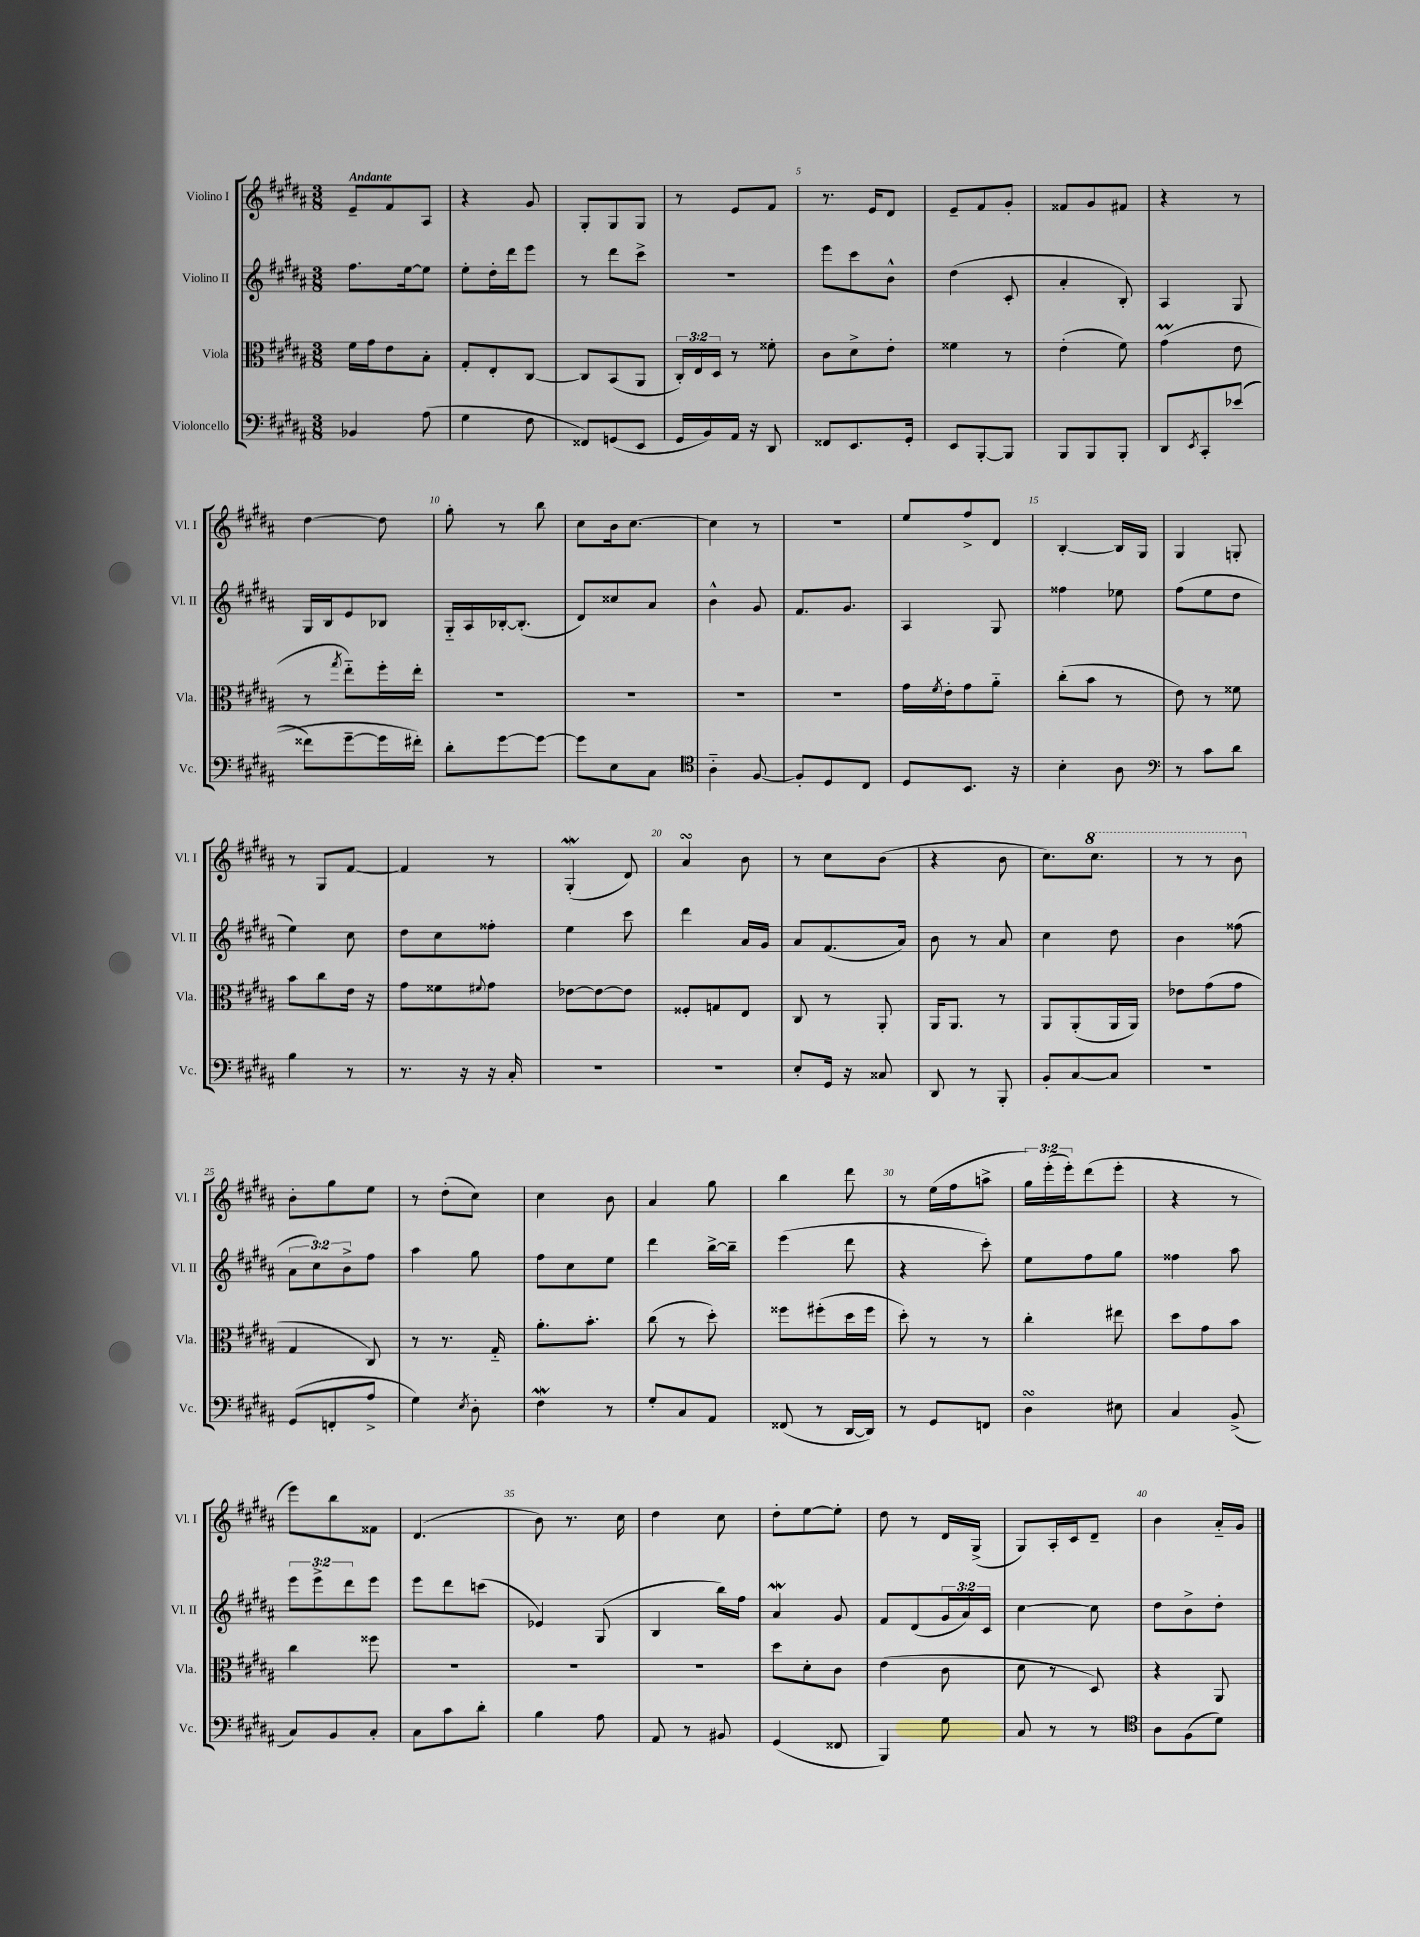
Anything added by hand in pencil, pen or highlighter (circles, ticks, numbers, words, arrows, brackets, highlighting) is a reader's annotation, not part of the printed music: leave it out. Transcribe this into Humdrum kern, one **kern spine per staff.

**kern	**kern	**kern	**kern
*staff4	*staff3	*staff2	*staff1
*clefF4	*clefC3	*clefG2	*clefG2
*k[f#c#g#d#a#]	*k[f#c#g#d#a#]	*k[f#c#g#d#a#]	*k[f#c#g#d#a#]
*M3/8	*M3/8	*M3/8	*M3/8
4BB-	16f#	8.ff#	8e~
.	16g#	.	.
.	8e	.	8f#
.	.	[16ee	.
(8A#	8B'	8ee]	8A#
=	=	=	=
4G#	8G#'	8ee'	4r
.	8E'	16dd#'	.
.	.	16ddd#	.
8F#	[8C#	8eee	8g#
=	=	=	=
8FF##)	8C#]	8r	8G#'
(8GG	(8BB	8ddd#	8G#
8EE	8AA#	8ccc#^	8G#
=	=	=	=
16GG#	24C#')	4.r	8r
.	24E	.	.
16BB)	.	.	.
.	24D#	.	.
16AA#	8r	.	8e
16r	.	.	.
8DD#	8f##'	.	8f#
=	=	=	=
8FF##	8c#	8eee	8.r
8.EE	8d#^	8ccc#	.
.	.	.	16e
.	8e'	8b^^	8d#
16GG#'	.	.	.
=	=	=	=
8EE	4f##	(4dd#	8e~
[8BBB'	.	.	8f#
8BBB]	8r	8c#'	8g#'
=	=	=	=
8BBB	(4e'	4a#'	8f##
8BBB	.	.	8g#
8BBB'	8f#)	8B')	8f#
=	=	=	=
8DD#	(4g#	4A#	4r
8qEE	.	.	.
8CC#'	.	.	.
&((8e-	8e	8G#	8r
=	=	=	=
8f##)	8r	16G#	[4dd#
.	.	16B	.
.	8qgg#	.	.
[8g#~	8ee'~)	8e	.
16g#]	16ff#'	8B-	8dd#]
16f#'&)	16ee'	.	.
=	=	=	=
8d#'	4.r	16G#'~	8gg#'
.	.	16A#	.
[8g#	.	[16B-'	8r
.	.	(8.B-']	.
8g#_	.	.	8bb
=	=	=	=
8g#]	4.r	8d#)	8cc#
8E	.	8cc##	16b
.	.	.	[8.cc#
8C#	.	8a#	.
=	=	=	=
*clefC4	*	*	*
4A#'~	4.r	4b^^	4cc#]
[8F#	.	8g#	8r
=	=	=	=
8F#']	4.r	8.f#	4.r
8D#	.	.	.
.	.	8.g#	.
8C#	.	.	.
=	=	=	=
8D#	16g#	4A#	8ee
.	8qf#	.	.
.	16e'	.	.
8.BB	8g#	.	8ff#^
.	8a#'~	8G#	8d#
16r	.	.	.
=	=	=	=
4B'	(8cc#'	4ff##	[4B'
.	8b	.	.
8A#	8r	8ee-	16B]
.	.	.	16G#
=	=	=	=
*clefF4	*	*	*
8r	8e)	(8ff#	4G#
8c#	8r	8ee	.
8d#	8f##	8dd#	8G'
=	=	=	=
4B	8b	4ee)	8r
.	8cc#	.	8G#
8r	16e	8cc#	[8f#
.	16r	.	.
=	=	=	=
8.r	8g#	8dd#	4f#]
.	8f##	8cc#	.
16r	.	.	.
.	8qqf#	.	.
16r	8g#	8ff##'	8r
16C#'	.	.	.
=	=	=	=
4.r	[8e-	4ee	(4G#'
.	8e-_	.	.
.	8e-]	8ccc#	8d#)
=	=	=	=
4.r	8F##'	4ddd#	4a#
.	8G	.	.
.	8E	16a#	8b
.	.	16g#	.
=	=	=	=
8E'	8C#	8a#	8r
16GG#	8r	(8.f#	8cc#
16r	.	.	.
8C##	8AA#'	.	(8b
.	.	16a#)	.
=	=	=	=
8DD#	16AA#	8b	4r
.	8.AA#	.	.
8r	.	8r	.
8BBB'	8r	8a#	8b
=	=	=	=
8BB'	8AA#	4cc#	8.cc#)
[8C#	(8AA#'	.	.
.	.	.	8.ccc#
8C#]	16AA#	8dd#	.
.	16AA#)	.	.
=	=	=	=
4.r	8e-	4b	8r
.	(8g#	.	8r
.	8g#	(8ff##	8bb
=	=	=	=
(8GG#	4G#	12a#	8b'
.	.	12cc#)	.
8FF'	.	.	8gg#
.	.	12b^	.
8A#^	8C#)	8ff#	8ee
=	=	=	=
4G#)	8r	4aa#	8r
.	8.r	.	(8dd#'
8qE	.	.	.
8D#'	.	8gg#	8cc#)
.	16G#'~	.	.
=	=	=	=
4F#	8.a#'	8ff#	4cc#
.	.	8cc#	.
.	8.b'	.	.
8r	.	8ee	8b
=	=	=	=
8G#'	(8cc#	4ddd#	4a#
8C#	8r	.	.
8AA#	8dd#')	[16bb^	8gg#
.	.	16bb~]	.
=	=	=	=
(8FF##	8ff##	(4eee	4bb
8r	(8ff#'	.	.
[16DD#	16dd#	8ddd#	8ddd#
16DD#])	16ff#	.	.
=	=	=	=
8r	8dd#')	4r	8r
8GG#	8r	.	(16ee
.	.	.	16ff#
8FF	8r	8ccc#')	8aa^
=	=	=	=
4D#	4cc#'	8ee	24gg#)
.	.	.	(24eee'
.	.	.	24eee')
.	.	8ff#	(8ddd#
8E#	8ee#	8gg#	8eee'
=	=	=	=
4C#	8dd#	4ff##	4r
.	8g#	.	.
(8BB^	8b	8aa#	8r
=	=	=	=
8C#)	4cc#	12eee	8eee)
.	.	12eee^	.
8BB	.	.	8bb
.	.	12ddd#	.
8C#'	8ff##	8eee	8f##
=	=	=	=
8C#	4.r	8eee	(4.d#
8c#	.	8ddd#	.
8d#'	.	(8ccc	.
=	=	=	=
4B	4.r	4e-)	8b)
.	.	.	8.r
8A#	.	(8G#	.
.	.	.	16cc#
=	=	=	=
8AA#	4.r	4B	4dd#
8r	.	.	.
8BB#	.	16bb)	8cc#
.	.	16ff#	.
=	=	=	=
(4GG#	8dd#	4a#	8dd#'
.	8d#'	.	[8ee
8FF##	8c#	8g#	8ee']
=	=	=	=
4BBB)	(4e	8f#	8dd#
.	.	(8d#	8r
8G#	8c#	24g#	16d#
.	.	24a#)	.
.	.	.	(16G#^
.	.	24c#	.
=	=	=	=
8C#	8d#	[4cc#	8G#)
8r	8r	.	16A#'
.	.	.	16c#
8r	8D#)	8cc#]	8d#~
=	=	=	=
*clefC4	*	*	*
8A#	4r	8dd#	4b
(8F#	.	8b^	.
8d#)	8AA#	8dd#'	16a#'~
.	.	.	16g#
==	==	==	==
*-	*-	*-	*-
